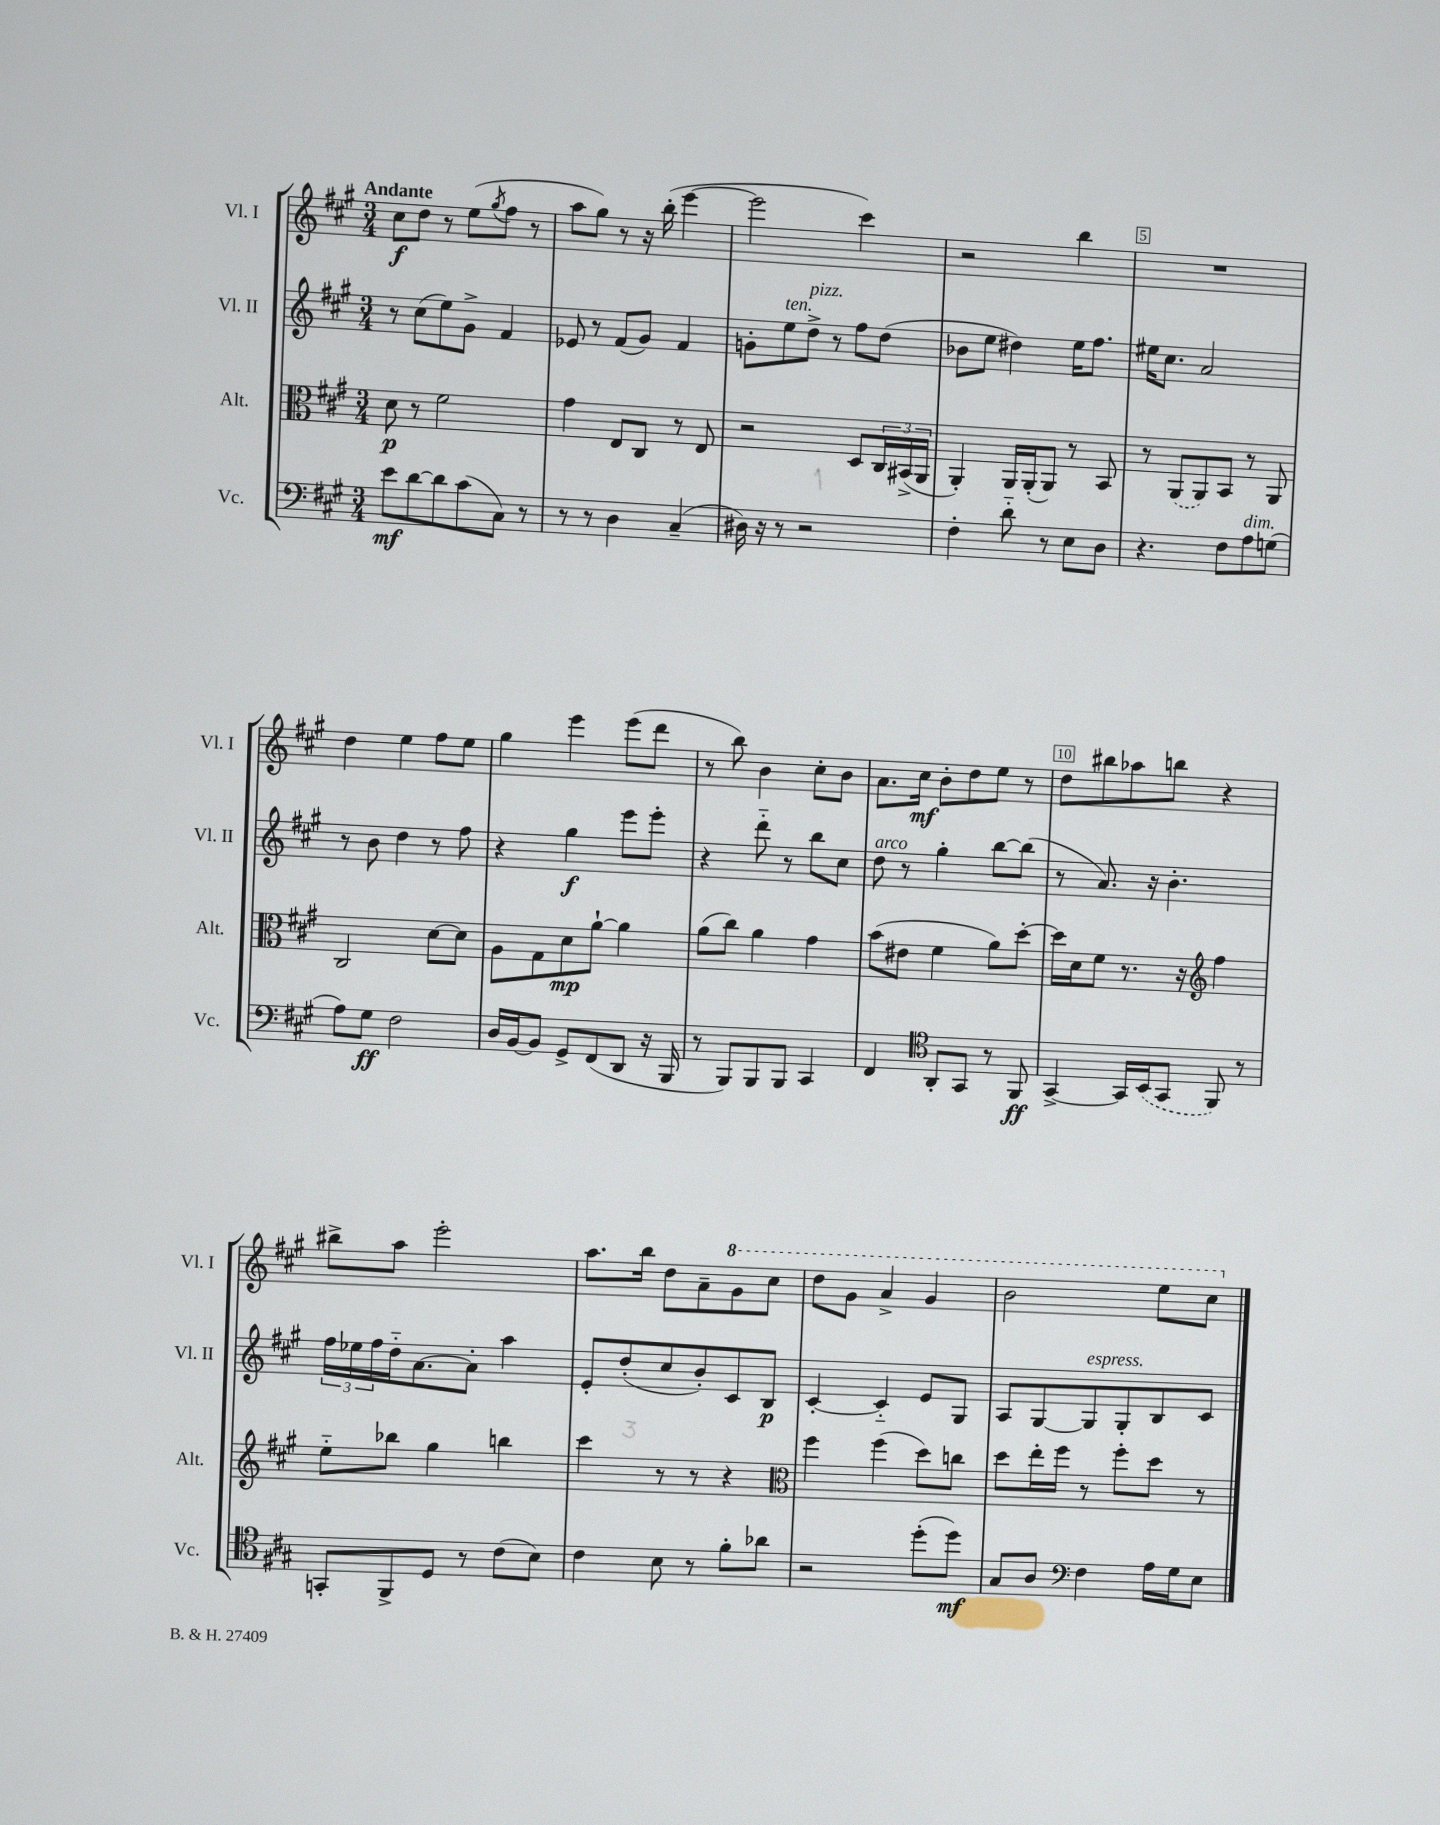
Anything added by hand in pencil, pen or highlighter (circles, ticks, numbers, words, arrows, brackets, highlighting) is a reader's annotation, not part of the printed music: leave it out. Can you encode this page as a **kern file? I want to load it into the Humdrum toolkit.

**kern	**kern	**kern	**kern
*staff4	*staff3	*staff2	*staff1
*clefF4	*clefC3	*clefG2	*clefG2
*k[f#c#g#]	*k[f#c#g#]	*k[f#c#g#]	*k[f#c#g#]
*M3/4	*M3/4	*M3/4	*M3/4
8e	8d	8r	8cc#
[8d	8r	(8cc#	8dd
8d]	2f#	8ee)	8r
(8c#	.	8g#^	(8ee
.	.	.	8qgg#
8C#)	.	4f#	8ff#
8r	.	.	8r
=	=	=	=
8r	4g#	8e-	8aa
8r	.	8r	8gg#)
4D	8E	(8f#	8r
.	8C#	8g#)	16r
.	.	.	(16bb'
(4C#~	8r	4f#	[4eee
.	8E	.	.
=	=	=	=
16D#)	2r	8g'	2eee]
16r	.	.	.
8r	.	8ee	.
2r	.	8dd^	.
.	.	8r	.
.	8D	8ff#	4ccc#)
.	24C#	(8dd	.
.	(24BB#^	.	.
.	24AA	.	.
=	=	=	=
4F#'	4AA')	8b-	2r
.	.	8ee	.
8d'~	16AA	4dd#)	.
.	(16AA'	.	.
8r	8AA)	.	.
8E	8r	16ee	4bb
.	.	8.ff#	.
8D	8BB	.	.
=	=	=	=
4.r	8r	16ee#	2.r
.	.	8.cc#	.
.	(8AA	.	.
.	8AA)	2a	.
8F#	8BB	.	.
8A	8r	.	.
(8G	8AA	.	.
=	=	=	=
8A)	2C#	8r	4dd
8G#	.	8b	.
2F#	.	4dd	4ee
.	[8d	8r	8ff#
.	8d]	8ff#	8ee
=	=	=	=
16D	8A	4r	4gg#
[16BB	.	.	.
8BB]	8G#	.	.
8GG#^	8d	4gg#	4eee
(8FF#	[8a`	.	.
8DD	4a]	8eee	(8eee
16r	.	8eee'	8ddd
16BBB	.	.	.
=	=	=	=
8r	(8a	4r	8r
8BBB)	8cc#)	.	8bb)
8BBB	4a	8ddd'~	4b
8BBB	.	8r	.
4CC#	4g#	8bb	8cc#'
.	.	8cc#	8b
=	=	=	=
4FF#	(8b	8dd	8.a
.	8e#	8r	.
.	.	.	16cc#
*clefC4	*	*	*
8AA'	4f#	4gg#'	8b'
8GG#	.	.	8dd
8r	8a)	[8bb	8ee
8FF#	[8dd'	(8bb]	8r
=	=	=	=
[4GG#^	16dd]	8r	8dd
.	16d	.	.
.	8f#	8.a)	8bb#
16GG#]	8.r	.	8aa-
(16BB	.	16r	.
8GG#	.	4.b'	8bb
.	16r	.	.
*	*clefG2	*	*
8FF#)	4ff#	.	4r
8r	.	.	.
=	=	=	=
8GG'	8ee'~	24ff#	8bb#^
.	.	24ee-	.
.	.	24ff#	.
8FF#^	8bb-	16dd'~	8aa
.	.	[8.a	.
8D	4gg#	.	2eee'
8r	.	8a']	.
(8c#	4bb	4aa	.
8B)	.	.	.
=	=	=	=
4c#	4ccc#	8e'	8.aa
.	.	(8dd'	.
.	.	.	16bb
8B	8r	8cc#	8dd
8r	8r	8b')	8a~
8f#'	4r	8c#	8gg#
8a-	.	8B	8ccc#
=	=	=	=
*	*clefC3	*	*
2r	4ff#	[4c#'	8ddd
.	.	.	8gg#
.	(4ff#	4c#'~]	4aa^
(8dd'	8dd)	8e	4gg#
8dd)	8cc	8G#	.
=	=	=	=
8G#	8dd	8A	2bb
8A	16ee'	[8G#	.
.	16ff#	.	.
*clefF4	*	*	*
4F#	8r	8G#]	.
.	8ff#'	8G#'	.
16A	8dd	8B	8eee
16G#	.	.	.
8E	8r	8c#	8ccc#
==	==	==	==
*-	*-	*-	*-
